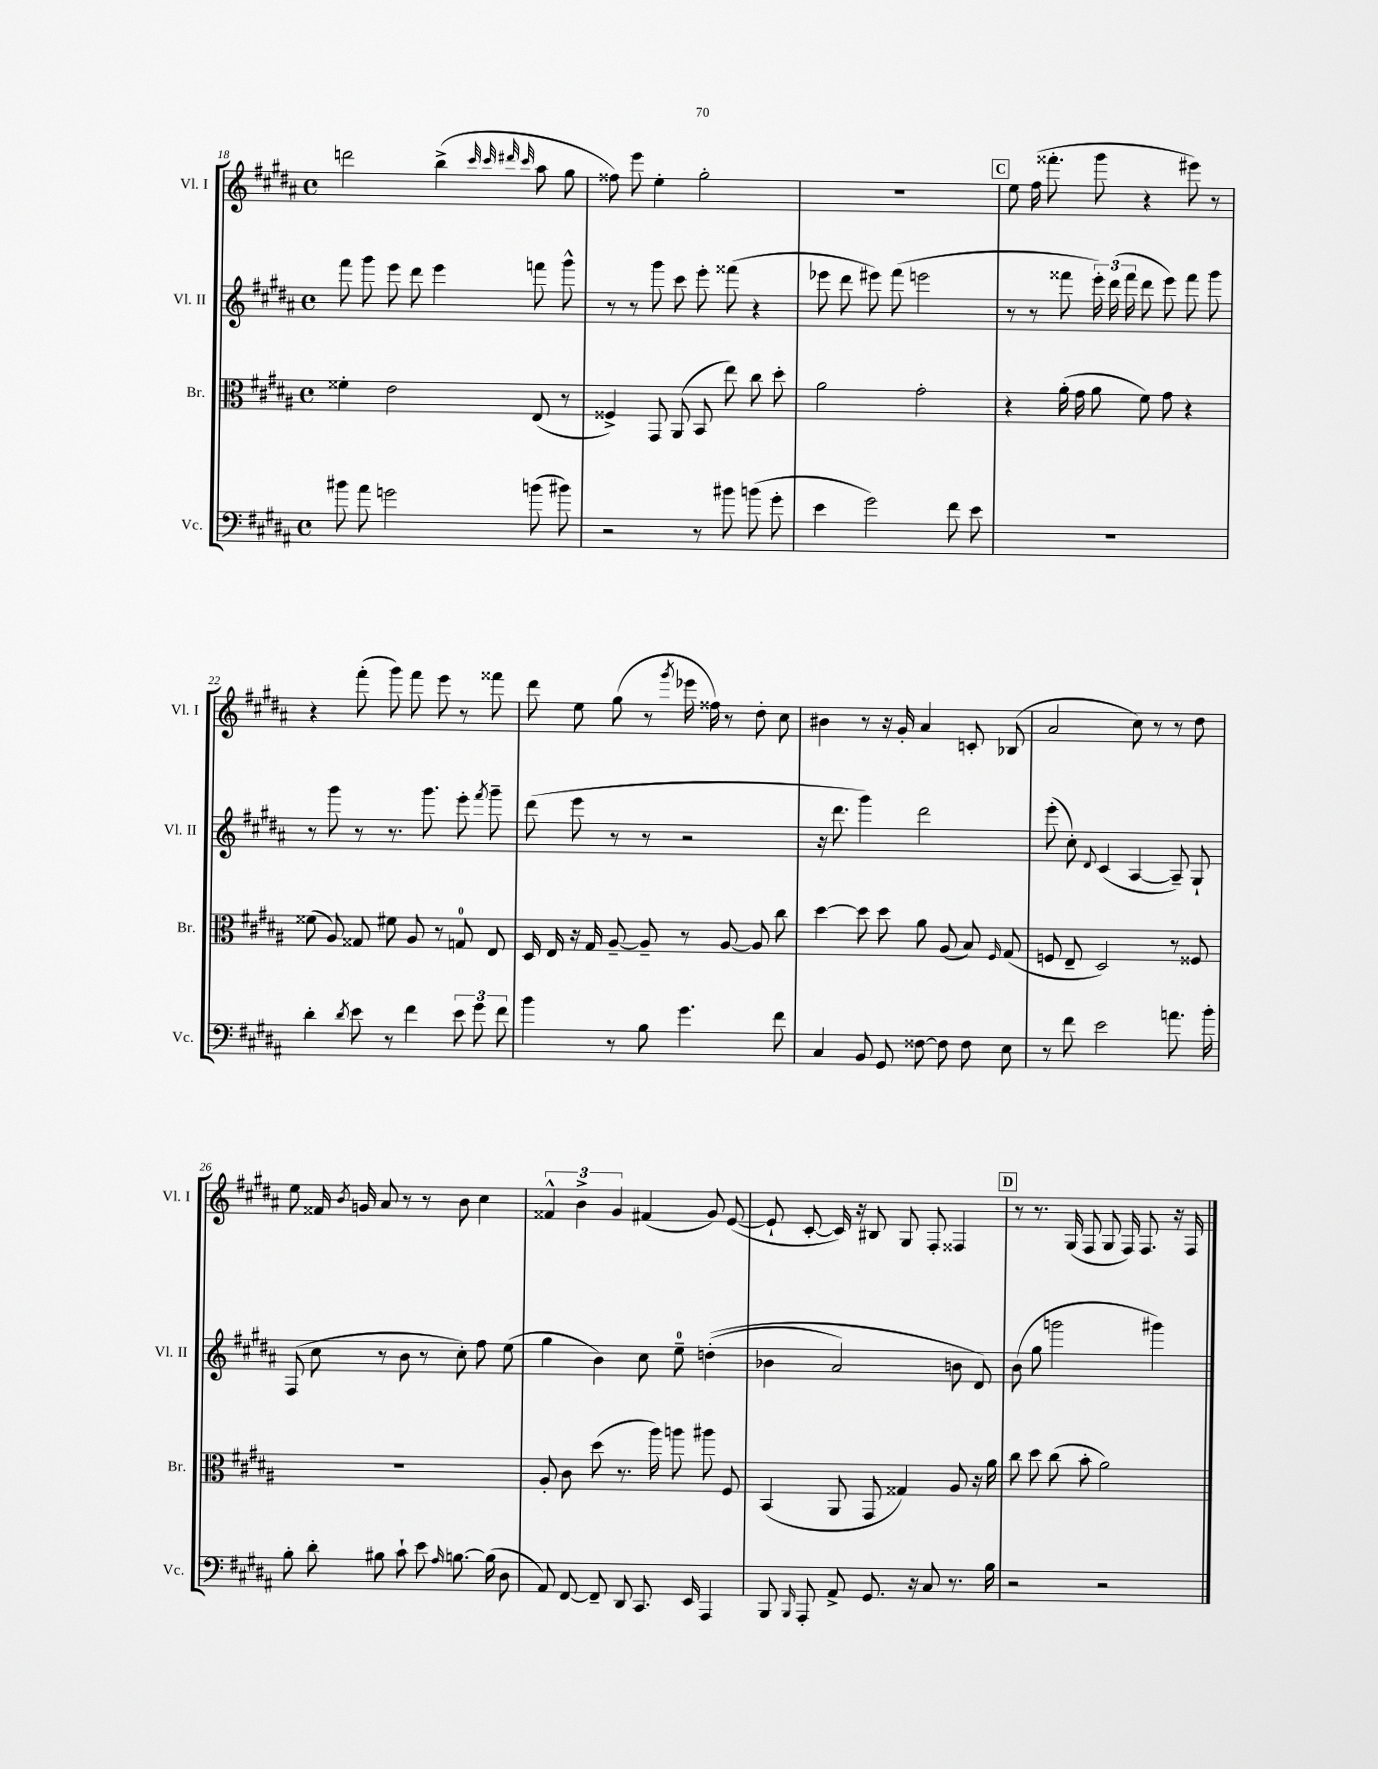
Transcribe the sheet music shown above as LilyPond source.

<<
\new StaffGroup <<
\new Staff = "s0" \with { instrumentName = "Vl. I" shortInstrumentName = "Vl. I" } {
    \clef treble \key b \major \defaultTimeSignature \time 4/4
    \autoBeamOff d'''2 b''4->( \grace { cis'''32 cis'''32 dis'''32 cis'''32 } ais''8 gis''8 |
    fisis''8) e'''8 e''4-. gis''2-. |
    R1 |
    \mark \markup { \box "C" } e''8 fis''16( fisis'''8.-. gis'''8 r4 eis'''8) r8 |
    r4 fis'''8-.( gis'''8) fis'''8 e'''8 r8 fisis'''8 |
    dis'''8 e''8 gis''8( r8 \acciaccatura { gis'''8 } ees'''16 fisis''16) r8 dis''8-. cis''8 |
    bis'4 r8 r16 gis'16-. ais'4 c'8-. bes8( |
    ais'2 cis''8) r8 r8 dis''8 |
    e''8 fisis'16 \acciaccatura { b'8 } g'16 ais'8 r8 r8 b'8 cis''4 |
    \tuplet 3/2 { fisis'4-^ b'4-> gis'4 } fis'4( gis'8) e'8~( |
    e'8-! cis'8~-. cis'16) r16 bis8 gis8 fis8-. fisis4 |
    \mark \markup { \box "D" } r8 r8. gis16( fis8 gis8 fis16) fis8. r16 fis16 \bar "|." |
}
\new Staff = "s1" \with { instrumentName = "Vl. II" shortInstrumentName = "Vl. II" } {
    \clef treble \key b \major \defaultTimeSignature \time 4/4
    \autoBeamOff fis'''8 gis'''8 e'''8 dis'''8 e'''4 f'''8 gis'''8-^ |
    r8 r8 gis'''8 cis'''8 e'''8-. fisis'''8( r4 |
    ees'''8 dis'''8 eis'''8) fis'''8( e'''2 |
    \mark \markup { \box "C" } r8 r8 fisis'''8 \tuplet 3/2 { e'''16-.) dis'''16( fisis'''16 } dis'''8 e'''8) fisis'''8 gis'''8 |
    r8 gis'''8 r8 r8. gis'''8. e'''8-. \acciaccatura { fis'''8 } gis'''8-- |
    dis'''8( e'''8 r8 r8 r2 |
    r16 dis'''8. gis'''4) dis'''2 |
    e'''8-.( cis''8-.) \appoggiatura { dis'8 } cis'4( ais4~ ais8--) gis8-! |
    fis8( cis''8 r8 b'8 r8 cis''8-.) fis''8 e''8( |
    gis''4 b'4) cis''8 e''8-0-- d''4-.(\( |
    bes'4 ais'2) b'8 dis'8\) |
    \mark \markup { \box "D" } b'8( gis''8 g'''2 gis'''4) \bar "|." |
}
\new Staff = "s2" \with { instrumentName = "Br." shortInstrumentName = "Br." } {
    \clef alto \key b \major \defaultTimeSignature \time 4/4
    \autoBeamOff fisis'4-. e'2 e8( r8 |
    fisis4->) gis,8 ais,8( b,8 e''8) cis''8 dis''8-. |
    ais'2 gis'2-. |
    \mark \markup { \box "C" } r4 ais'16-.( gis'16 ais'8 fis'8) gis'8 r4 |
    fisis'8( ais8) gisis8 fis'8 ais8 r8 g8-0 e8 |
    dis16 e16 r16 gis16 ais8~-- ais8-- r8 ais8~ ais8 cis''8 |
    dis''4~ dis''8 dis''8 ais'8 ais8( b8) \grace { fis16 } gis8( |
    f8 e8-- dis2) r8 fisis8 |
    R1 |
    ais8-. cis'8 dis''8( r8. ais''16) a''8 ais''8 fis8 |
    b,4( ais,8 gis,8 gisis4) ais8 r16 ais'16 |
    \mark \markup { \box "D" } cis''8 dis''8 cis''8( b'8-. ais'2) \bar "|." |
}
\new Staff = "s3" \with { instrumentName = "Vc." shortInstrumentName = "Vc." } {
    \clef bass \key b \major \defaultTimeSignature \time 4/4
    \autoBeamOff bis'8 ais'8 g'2 b'8( bis'8) |
    r2 r8 bis'8 b'8( gis'8-. |
    e'4 gis'2) fis'8 e'8 |
    \mark \markup { \box "C" } R1 |
    dis'4-. \acciaccatura { dis'8 } e'8 r8 fis'4 \tuplet 3/2 { e'8 gis'8 fis'8 } |
    b'4 r8 b8 gis'4. fis'8 |
    cis4 b,8 gis,8 fisis8~ fisis8 fisis8 e8 |
    r8 fis'8 e'2 a'8. b'16-. |
    b8-. dis'8-. bis8 cis'8-! e'8 \grace { ais16 } b8.~ b16( dis8 |
    ais,8) fis,8~ fis,8-- dis,8 cis,8. e,16 ais,,4 |
    b,,8 \grace { b,,16 } ais,,8-. ais,8-> gis,8. r16 cis8 r8. b16 |
    \mark \markup { \box "D" } r2 r2 \bar "|." |
}
>>
>>
\layout { \context { \Score currentBarNumber = #18 } }
